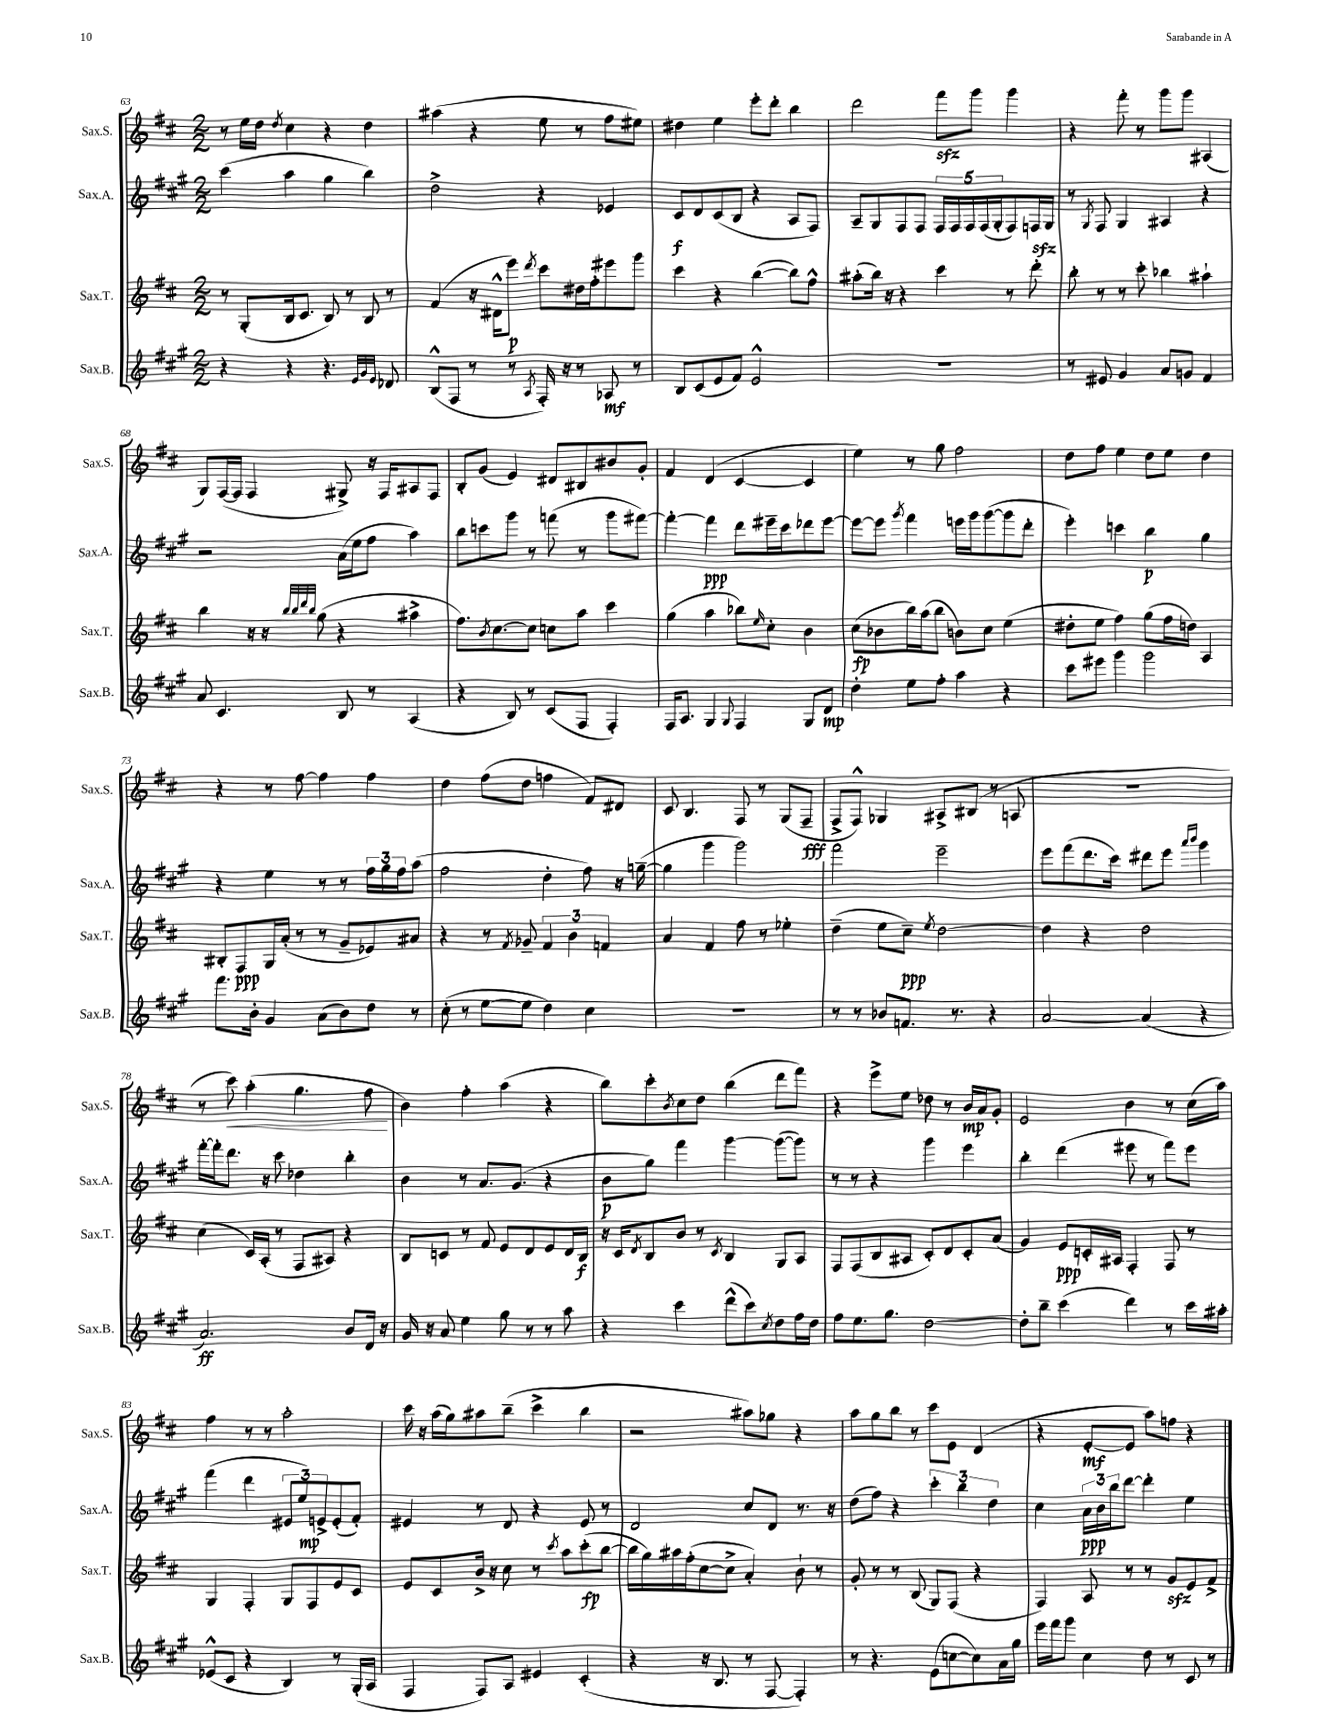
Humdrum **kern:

**kern	**kern	**kern	**kern
*staff4	*staff3	*staff2	*staff1
*clefG2	*clefG2	*clefG2	*clefG2
*k[f#c#g#]	*k[f#c#]	*k[f#c#g#]	*k[f#c#]
*M2/2	*M2/2	*M2/2	*M2/2
4r	8r	(4ccc#	8r
.	(8G'	.	16ee
.	.	.	16dd
.	.	.	8qdd
4r	16B	4aa	4cc#
.	8.c#	.	.
4.r	8B)	4gg#	4r
.	8r	.	.
.	8B	4bb)	4dd
32qqe	.	.	.
32qqg#	.	.	.
32qqe	.	.	.
8d-	8r	.	.
=	=	=	=
(8B^^	(4f#	2dd^	(4aa#
8F#	.	.	.
8r	16r	.	4r
.	16d#^^	.	.
8r	8eee)	.	.
8qA	8qddd	.	.
16F#')	8ccc#	4r	8ee
16r	.	.	.
8r	16dd#	.	8r
.	16ff#'	.	.
8A-	8eee#	4e-	8ff#
8r	8ggg	.	8ee#)
=	=	=	=
8B	4ccc#	8c#	4dd#
(8c#	.	8d	.
8e	4r	(8c#	4ee
8f#)	.	8B	.
2e^^	([4bb	4r	8eee'
.	.	.	8ddd'
.	8bb])	8A	4bb
.	8ff#^^	8F#)	.
=	=	=	=
1r	(8aa#'	8A~	2ddd
.	16bb)	8G#	.
.	16r	.	.
.	4r	8F#	.
.	.	8F#	.
.	4ccc#	20F#	8fff#
.	.	20F#	.
.	.	20F#	.
.	.	.	8ggg
.	.	(20F#	.
.	.	20G#'	.
.	8r	8F#)	4ggg
.	8ddd'	16F	.
.	.	16G#	.
=	=	=	=
8r	8bb'	8r	4r
.	.	8qG#	.
8e#	8r	8F#	.
4g#	8r	4G#	8fff#'
.	8ccc#'	.	8r
8a	4bb-	4A#	8ggg
8g	.	.	8ggg
4f#	4aa#`	4r	(4A#
=	=	=	=
8a	4bb	2r	8G)
4.c#	.	.	([16F#
.	.	.	16F#]
.	16r	.	4F#
.	16r	.	.
.	32qqbb	.	.
.	32qqbb	.	.
.	32qqddd	.	.
.	32qqbb	.	.
.	(8gg	.	.
8B	4r	(16a	8G#^)
.	.	16ee	.
8r	.	8ff#	16r
.	.	.	16F#
(4A	4aa#^	4aa)	8A#
.	.	.	8F#
=	=	=	=
4r	8.ff#)	8bb	8B'
.	.	8ccc	(8g
.	8qb	.	.
.	[8.cc#	.	.
8B)	.	8ggg#	4e)
8r	8cc#]	8r	.
(8c#	8cc	(8fff	8d#
8F#	8aa	8r	8B#
4F#')	4ccc#	8ggg#	8b#
.	.	[8fff#)	8g'
=	=	=	=
16F#	(4gg	4fff#'_	4f#
8.A	.	.	.
4G#	4aa	4fff#]	(4d
8qqG#	.	.	.
4F#	8bb-)	8ddd	[4c#
.	16qqee	.	.
.	8cc#'	16eee#~	.
.	.	16ccc#	.
8G#	4b	8ddd-	4c#]
8d	.	[8eee#	.
=	=	=	=
4dd'	(8cc#	8eee#_	4ee)
.	8b-	8eee#]	.
.	.	8qggg#	.
8ee	16bb)	4fff#	8r
.	(16aa	.	.
8ff#'	8bb	.	8gg
4aa	8b)	16eee	2ff#
.	.	16ggg#	.
.	8cc#	([8ggg#	.
4r	(4ee	8ggg#]	.
.	.	8ddd'	.
=	=	=	=
8ccc#	8dd#'	4eee')	8dd
8eee#	8ee	.	8ff#
4ggg#	4ff#)	4ccc	4ee
2ggg#	(8gg	4bb	8dd
.	16ff#	.	8ee
.	16dd)	.	.
.	4A	4gg#	4dd
=	=	=	=
8.fff#	8B#'	4r	4r
.	8F#	.	.
16b'	.	.	.
4g#	16G	4ee	8r
.	(16a'	.	.
.	8r	.	[8ff#
(8a	8r	8r	4ff#]
8b)	8g~	8r	.
8dd	8e-)	24ff#	4ff#
.	.	24gg#	.
.	.	24ff#	.
8r	8a#	(8aa	.
=	=	=	=
(8cc#'	4r	2ff#	4dd
8r	.	.	.
[8ee	8r	.	(8ff#
.	8qf#	.	.
8ee]	8g-~	.	8dd
4dd)	6f#	4dd'	4ff
.	6b	.	.
4cc#	.	8ff#)	8f#)
.	6f	.	.
.	.	16r	8d#
.	.	([16gg~	.
=	=	=	=
1r	4a	4gg]	8c#
.	.	.	4.B
.	4f#	4ggg#	.
.	8ff#	2ggg#)	8F#
.	8r	.	8r
.	4ee-'	.	(8G
.	.	.	8F#~
=	=	=	=
8r	(4dd~	2fff#	8F#^
8r	.	.	8F#^^)
8b-	8ee	.	4G-
8.f	8cc#~)	.	.
.	8qee	.	.
.	[2dd	2eee~	8A#^
8.r	.	.	.
.	.	.	(8B#
4r	.	.	8r
.	.	.	8A
=	=	=	=
[2a	4dd]	8eee	1r
.	.	(8fff#	.
.	4r	8.ddd	.
.	.	16ccc#)	.
(4a]	2dd	8ddd#	.
.	.	8eee	.
.	.	16qqaaa	.
.	.	16qqbbb	.
4r	.	4ggg#	.
=	=	=	=
2.a)	(4cc#	[16fff#'	8r
.	.	16fff#']	.
.	.	8.ddd	8ccc#)
.	16c#)	.	(4aa'
.	(16A'	16r	.
.	8r	8ccc#	.
.	8F#	4dd-	4.gg
.	8A#)	.	.
8b	4r	4bb'	.
16d	.	.	8ff#
16r	.	.	.
=	=	=	=
16g#	8B	4b	4b)
16r	.	.	.
8a	8c	.	.
4ee	8r	8r	4ff#'
.	8f#	8.a	.
8gg#	8e	.	(4aa
.	.	(8.g#	.
8r	8d	.	.
8r	8e	4r	4r
8aa	16d	.	.
.	16B	.	.
=	=	=	=
4r	16r	8b	8bb)
.	16c#	.	.
.	8qd	.	.
.	8B	8gg#)	8ccc#'
.	.	.	8qb
4ccc#	8b	4fff#	8cc#
.	8r	.	8dd
.	8qc#	.	.
(8ddd^^	4B	[4ggg#	(4bb
8ccc#)	.	.	.
8qcc#	.	.	.
8dd	8G	(8ggg#_	8ddd
16ff#	8A	8ggg#])	8fff#)
16dd	.	.	.
=	=	=	=
8ff#	8F#	8r	4r
8.ee	(8F#	8r	.
.	8B	4r	8eee^
8.gg#	.	.	.
.	8A#	.	8ee
[2dd	8c#')	4ggg#	8dd-
.	8d	.	8r
.	8c#'	4eee	16b
.	.	.	16a
.	(8a	.	8g'
=	=	=	=
8dd']	4g)	4bb'	2e
8bb~	.	.	.
(4ccc#	8e	(4ddd	.
.	16c'	.	.
.	16A#	.	.
4ddd)	4F#'	8eee#	4b
.	.	8r	.
8r	8F#	8fff#)	8r
16ccc#	8r	8eee#	(16cc#
16aa#'	.	.	16aa)
=	=	=	=
(8e-^^	4G	(4fff#	4ff#
8c#	.	.	.
4r	4F#'	4ddd	8r
.	.	.	8r
4B)	8G	12e#	2aa'
.	.	12ee)	.
.	8F#	.	.
.	.	12e^	.
8r	8e	(8e'	.
(16G#'	8c#	8f#')	.
16A	.	.	.
=	=	=	=
4F#	8e	4e#	16ccc#
.	.	.	16r
.	8c#	.	(16aa
.	.	.	16gg)
8F#)	16b^	8r	8aa#
.	16r	.	.
8A	8cc#	8d	(8bb~
4e#	8r	4r	4ccc#^
.	8qccc#	.	.
.	8aa	.	.
(4c#'	(8ccc#'	8e#	4bb
.	[8bb	8r	.
=	=	=	=
4r	16bb]	2d	2r
.	16gg)	.	.
.	16aa#	.	.
.	(16ff#'	.	.
16r	[8cc#	.	.
8.B	.	.	.
.	8cc#^]	.	.
8r	4a')	8cc#	8aa#)
[8F#	.	8d	8gg-
4F#'])	8b`	8.r	4r
.	8r	.	.
.	.	16r	.
=	=	=	=
8r	8g'	(8dd	8aa
4.r	8r	8ff#)	8gg
.	8r	4r	8bb
.	(8B	.	8r
(8e	8G)	6ccc#'	8ccc#
[8cc	(8F#	.	8e
.	.	6bb	.
8cc])	4r	.	(4d
.	.	6dd	.
16a	.	.	.
16gg#	.	.	.
=	=	=	=
16eee	4F#)	4cc#	4r
16fff#	.	.	.
8ggg#	.	.	.
4cc#	8A	24a	[8e'
.	.	24b	.
.	.	24bb	.
.	8r	[8ddd	8e]
8dd	8r	4ddd']	8aa)
8r	8g	.	8ff
8c#	8e	4ee	4r
8r	8f#^	.	.
==	==	==	==
*-	*-	*-	*-
